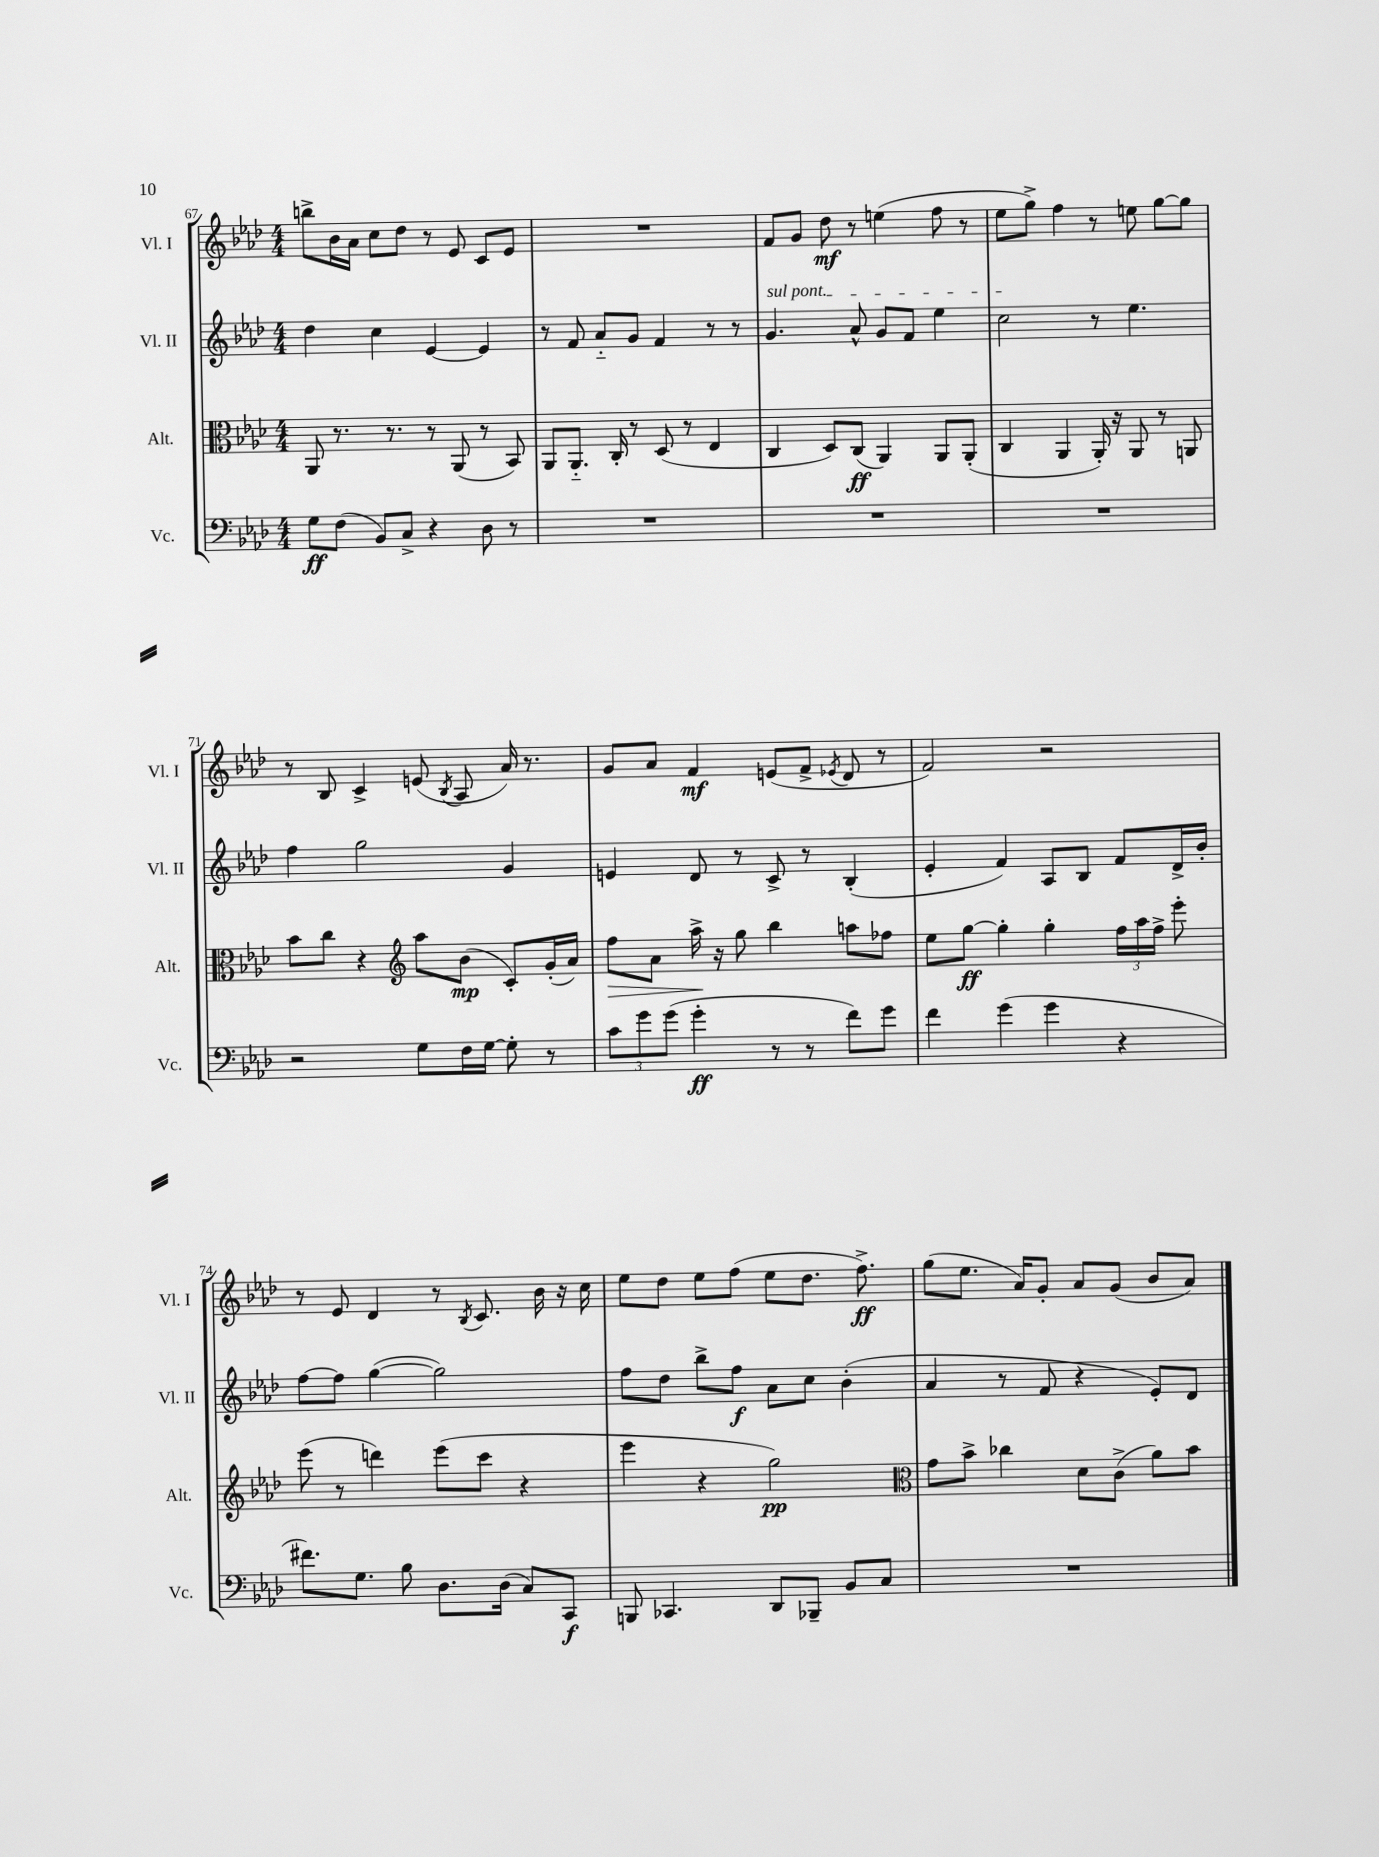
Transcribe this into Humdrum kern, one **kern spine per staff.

**kern	**dynam	**kern	**dynam	**kern	**dynam	**kern	**dynam
*part4	*part4	*part3	*part3	*part2	*part2	*part1	*part1
*staff4	*staff4	*staff3	*staff3	*staff2	*staff2	*staff1	*staff1
*I"Vc.	*	*I"Alt.	*	*I"Vl. II	*	*I"Vl. I	*
*I'Vc.	*	*I'Alt.	*	*I'Vl. II	*	*I'Vl. I	*
*clefF4	*	*clefC3	*	*clefG2	*	*clefG2	*
*k[b-e-a-d-]	*	*k[b-e-a-d-]	*	*k[b-e-a-d-]	*	*k[b-e-a-d-]	*
*M4/4	*	*M4/4	*	*M4/4	*	*M4/4	*
=67	=67	=67	=67	=67	=67	=67	=67
8G\L	ff	8AA-/	.	4dd-\	.	8bbn^\L	.
(8F\J	.	8.r	.	.	.	16b-\L	.
.	.	.	.	.	.	16a-\JJ	.
8BB-/L)	.	.	.	4cc\	.	8cc\L	.
.	.	8.r	.	.	.	.	.
8C^/J	.	.	.	.	.	8dd-\J	.
4r	.	8r	.	[4e-/	.	8r	.
.	.	(8AA-/	.	.	.	8e-/	.
8D-\	.	8r	.	4e-/]	.	8c/L	.
8r	.	8BB-/)	.	.	.	8e-/J	.
=68	=68	=68	=68	=68	=68	=68	=68
1r	.	8AA-/L	.	8r	.	1r	.
.	.	8.AA-/J	.	8f/	.	.	.
.	.	.	.	8a-/L	.	.	.
.	.	16C'/	.	.	.	.	.
.	.	8r	.	8g/J	.	.	.
.	.	(8D-/	.	4f/	.	.	.
.	.	8r	.	.	.	.	.
.	.	4E-/	.	8r	.	.	.
.	.	.	.	8r	.	.	.
=69	=69	=69	=69	=69	=69	=69	=69
!	!	!	!	!LO:TX:a:i:t=sul pont.	!	!	!
1r	.	4C/	.	4.g/	.	8f/L	.
.	.	.	.	.	.	8g/J	.
.	.	8D-/L)	.	.	.	8dd-\	mf
.	.	(8C/J	ff	8a-^^/	.	8r	.
.	.	4AA-/)	.	8g/L	.	(4een\	.
.	.	.	.	8f/J	.	.	.
.	.	8AA-/L	.	4ee-\	.	8ff\	.
.	.	(8AA-'/J	.	.	.	8r	.
=70	=70	=70	=70	=70	=70	=70	=70
1r	.	4C/	.	2cc\	.	8ee-\L	.
.	.	.	.	.	.	8gg^\J)	.
.	.	4AA-/	.	.	.	4ff\	.
.	.	16AA-'/)	.	8r	.	8r	.
.	.	16r	.	.	.	.	.
.	.	8AA-/	.	4.ee-\	.	8een\	.
.	.	8r	.	.	.	[8gg\L	.
.	.	8AAn/	.	.	.	8gg\J]	.
!!LO:LB:g=z
=71	=71	=71	=71	=71	=71	=71	=71
2r	.	8b-\L	.	4ff\	.	8r	.
.	.	8cc\J	.	.	.	8B-/	.
.	.	4r	.	2gg\	.	4c^/	.
*	*	*clefG2	*	*	*	*	*
8G\L	.	8aa-\L	.	.	.	(8en/	.
.	.	.	.	.	.	8qB-/	.
16F\L	.	(8b-\J	mp	.	.	8A-/	.
[16G\JJ	.	.	.	.	.	.	.
8G'\]	.	8c'/L)	.	4g/	.	16a-/)	.
.	.	.	.	.	.	8.r	.
8r	.	(16g'/L	.	.	.	.	.
.	.	16a-/JJ)	.	.	.	.	.
=72	=72	=72	=72	=72	=72	=72	=72
!	!	!	!LO:HP:b	!	!	!	!
12c\L	.	8ff\L	>	4en/	.	8g/L	.
12g\	.	.	.	.	.	.	.
.	.	8a-\J	.	.	.	8a-/J	.
(12g\J	.	.	.	.	.	.	.
4g'\	ff	16aa-^\	.	8d-/	.	4f/	mf
.	.	16r	]	.	.	.	.
.	.	8gg\	.	8r	.	.	.
8r	.	4bb-\	.	8c^/	.	(8en/L	.
8r	.	.	.	8r	.	8f^/J	.
.	.	.	.	.	.	8qe-X/	.
8f\L)	.	8aan\L	.	(4B-'/	.	8d-/	.
8g\J	.	8ff-X\J	.	.	.	8r	.
=73	=73	=73	=73	=73	=73	=73	=73
4f\	.	8ee-\L	.	4e-'/	.	2f/)	.
.	.	[8gg\J	ff	.	.	.	.
(4g\	.	4gg'\]	.	4f/)	.	.	.
4g\	.	4gg'\	.	8A-/L	.	2r	.
.	.	.	.	8B-/J	.	.	.
4r	.	24ff\LL	.	8f/L	.	.	.
.	.	24aa-\	.	.	.	.	.
.	.	24ff^\JJ	.	.	.	.	.
.	.	8eee-'\	.	16d-^/L	.	.	.
.	.	.	.	16b-'/JJ	.	.	.
!!LO:LB:g=z
=74	=74	=74	=74	=74	=74	=74	=74
8.f#X\L)	.	(8eee-\	.	[8ff\L	.	8r	.
.	.	8r	.	8ff\J]	.	8e-/	.
8.G\J	.	.	.	.	.	.	.
.	.	4dddn\)	.	([4gg\	.	4d-/	.
8B-\	.	.	.	.	.	.	.
8.D-\L	.	(8eee-\L	.	2gg\])	.	8r	.
.	.	.	.	.	.	8qB-/	.
.	.	8ccc\J	.	.	.	8.c/	.
(16D-\Jk	.	.	.	.	.	.	.
8C/L)	.	4r	.	.	.	.	.
.	.	.	.	.	.	16b-\	.
8CC/J	f	.	.	.	.	16r	.
.	.	.	.	.	.	16cc\	.
=75	=75	=75	=75	=75	=75	=75	=75
8BBBn/	.	4eee-\	.	8ff\L	.	8ee-\L	.
4.CC-X/	.	.	.	8dd-\J	.	8dd-\J	.
.	.	4r	.	8bb-^\L	.	8ee-\L	.
.	.	.	.	8ff\J	f	(8ff\J	.
8DD-/L	.	2gg\)	pp	8a-\L	.	8ee-\L	.
8BBB-X~/J	.	.	.	8cc\J	.	8.dd-\J	.
8BB-/L	.	.	.	(4b-'\	.	.	.
.	.	.	.	.	.	8.ff^\)	ff
8C/J	.	.	.	.	.	.	.
=76	=76	=76	=76	=76	=76	=76	=76
*	*	*clefC3	*	*	*	*	*
1r	.	8g\L	.	4a-/	.	(8gg\L	.
.	.	8b-^\J	.	.	.	8.ee-\J	.
.	.	4cc-X\	.	8r	.	.	.
.	.	.	.	.	.	16a-/KL)	.
.	.	.	.	8f/	.	8g'/J	.
.	.	8d-\L	.	4r	.	8a-/L	.
.	.	(8c^\J	.	.	.	(8g/J	.
.	.	8a-\L)	.	8e-'/L)	.	8b-/L	.
.	.	8b-\J	.	8d-/J	.	8a-/J)	.
==	==	==	==	==	==	==	==
*-	*-	*-	*-	*-	*-	*-	*-
